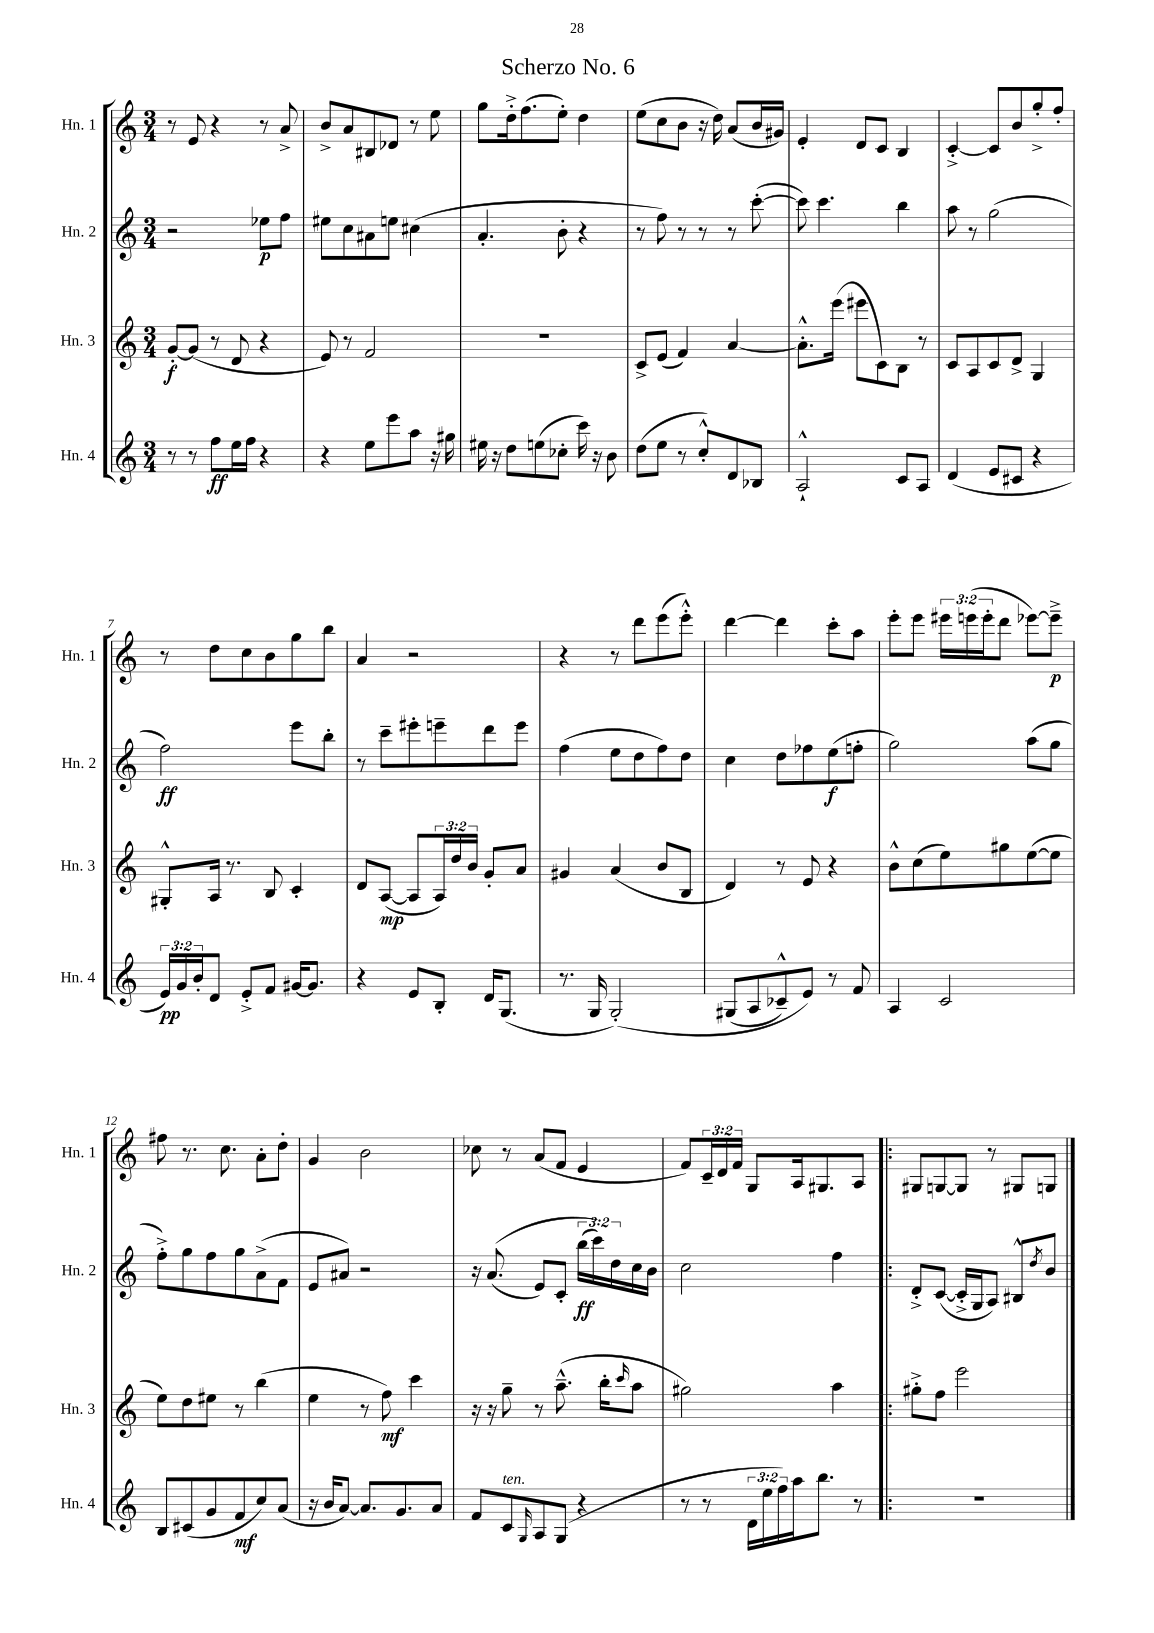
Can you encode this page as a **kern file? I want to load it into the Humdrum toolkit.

**kern	**dynam	**kern	**dynam	**kern	**dynam	**kern	**dynam
*part4	*part4	*part3	*part3	*part2	*part2	*part1	*part1
*staff4	*staff4	*staff3	*staff3	*staff2	*staff2	*staff1	*staff1
*I"Hn. 4	*	*I"Hn. 3	*	*I"Hn. 2	*	*I"Hn. 1	*
*I'Hn. 4	*	*I'Hn. 3	*	*I'Hn. 2	*	*I'Hn. 1	*
*clefG2	*	*clefG2	*	*clefG2	*	*clefG2	*
*k[]	*	*k[]	*	*k[]	*	*k[]	*
*M3/4	*	*M3/4	*	*M3/4	*	*M3/4	*
=1	=1	=1	=1	=1	=1	=1	=1
8r	.	[8g'/L	f	2r	.	8r	.
8r	.	(8g/J]	.	.	.	8e/	.
8ff\L	ff	8r	.	.	.	4r	.
16ee\L	.	8d/	.	.	.	.	.
16ff\JJ	.	.	.	.	.	.	.
4r	.	4r	.	8ee-X\L	p	8r	.
.	.	.	.	8ff\J	.	8a^/	.
=2	=2	=2	=2	=2	=2	=2	=2
4r	.	8e/)	.	8ee#X\L	.	8b^/L	.
.	.	8r	.	8cc\	.	8a/	.
8ee\L	.	2f/	.	8a#X\	.	8B#X/	.
8eee\	.	.	.	8een\J	.	8d-X/J	.
8aa\J	.	.	.	(4cc#X\	.	8r	.
16r	.	.	.	.	.	8ee\	.
16gg#X\	.	.	.	.	.	.	.
=3	=3	=3	=3	=3	=3	=3	=3
16ee#X\	.	2.r	.	4.a'/	.	8gg\L	.
16r	.	.	.	.	.	.	.
8dd\L	.	.	.	.	.	16dd'^\k	.
.	.	.	.	.	.	(8.ff\	.
(8een\	.	.	.	.	.	.	.
8cc-X'\J	.	.	.	8b'\	.	8ee'\J)	.
16ccc\)	.	.	.	4r	.	4dd\	.
16r	.	.	.	.	.	.	.
8b\	.	.	.	.	.	.	.
=4	=4	=4	=4	=4	=4	=4	=4
(8dd\L	.	8c^/L	.	8r	.	(8ee\L	.
8ee\J	.	(8e/J	.	8ff\)	.	8cc\	.
8r	.	4f/)	.	8r	.	8b\J	.
8cc'^^/L)	.	.	.	8r	.	16r	.
.	.	.	.	.	.	16dd\)	.
8d/	.	[4a/	.	8r	.	(8a/L	.
8B-X/J	.	.	.	([8ccc'\	.	16b/L	.
.	.	.	.	.	.	16g#X/JJ)	.
=5	=5	=5	=5	=5	=5	=5	=5
2A`^^/	.	8.a'^^\L]	.	8ccc\])	.	4e'/	.
.	.	.	.	4.ccc\	.	.	.
.	.	(16eee\Jk	.	.	.	.	.
.	.	8eee#X\L	.	.	.	8d/L	.
.	.	8c\)	.	.	.	8c/J	.
8c/L	.	8B\J	.	4bb\	.	4B/	.
8A/J	.	8r	.	.	.	.	.
=6	=6	=6	=6	=6	=6	=6	=6
(4d/	.	8c/L	.	8aa\	.	[4c'^/	.
.	.	8A/	.	8r	.	.	.
8e/L	.	8c/	.	(2gg\	.	8c/L]	.
8c#X/J	.	8d^/J	.	.	.	8b/	.
4r	.	4G/	.	.	.	8gg'^/	.
.	.	.	.	.	.	8ff'/J	.
!!LO:LB:g=z
=7	=7	=7	=7	=7	=7	=7	=7
24e/LL)	pp	8G#X'^^/L	.	2ff\)	ff	8r	.
24g/	.	.	.	.	.	.	.
24b'/J	.	.	.	.	.	.	.
8d/J	.	16A/Jk	.	.	.	8dd\L	.
.	.	8.r	.	.	.	.	.
8e'^/L	.	.	.	.	.	8cc\	.
8f/J	.	8B/	.	.	.	8b\	.
[16g#X/KL	.	4c'/	.	8eee\L	.	8gg\	.
8.g#/J]	.	.	.	.	.	.	.
.	.	.	.	8bb'\J	.	8bb\J	.
=8	=8	=8	=8	=8	=8	=8	=8
4r	.	8d/L	.	8r	.	4a/	.
.	.	([8A/J	mp	8ccc~\L	.	.	.
8e/L	.	8A/L]	.	8eee#X'\	.	2r	.
8B'/J	.	24A/L)	.	8eeen~\	.	.	.
.	.	24dd/	.	.	.	.	.
.	.	24b/JJ	.	.	.	.	.
16d/KL	.	8g'/L	.	8ddd\	.	.	.
(8.G/J	.	.	.	.	.	.	.
.	.	8a/J	.	8eee\J	.	.	.
=9	=9	=9	=9	=9	=9	=9	=9
8.r	.	4g#X/	.	(4ff\	.	4r	.
16G/	.	.	.	.	.	.	.
(2G'/)	.	(4a/	.	8ee\L	.	8r	.
.	.	.	.	8dd\	.	8ddd\L	.
.	.	8b/L	.	8ff\)	.	(8eee\	.
.	.	8B/J	.	8dd\J	.	8eee'^^\J)	.
=10	=10	=10	=10	=10	=10	=10	=10
(8G#X/L	.	4d/)	.	4cc\	.	[4ddd\	.
8A/	.	.	.	.	.	.	.
8c-X~^^/)	.	8r	.	8dd\L	.	4ddd\]	.
8e/J)	.	8e/	.	8ff-X\	.	.	.
8r	.	4r	.	(8ee\	f	8ccc'\L	.
8f/	.	.	.	8ffn'\J	.	8aa\J	.
=11	=11	=11	=11	=11	=11	=11	=11
4A/	.	8b^^\L	.	2gg\)	.	8eee'\L	.
.	.	(8cc\	.	.	.	8eee\J	.
2c/	.	8ee\)	.	.	.	24eee#X\LL	.
.	.	.	.	.	.	(24eeen\	.
.	.	.	.	.	.	24eee'\J	.
.	.	8gg#X\	.	.	.	8ddd\J	.
.	.	([8ee\	.	(8aa\L	.	[8eee-X\L)	.
.	.	8ee\J]	.	8gg\J	.	8eee-~^\J]	p
!!LO:LB:g=z
=12	=12	=12	=12	=12	=12	=12	=12
8B/L	.	8ee\L)	.	8ff'^\L)	.	8ff#X\	.
(8c#X/	.	8dd\	.	8gg\	.	8.r	.
8g/	.	8ee#X\J	.	8ff\	.	.	.
.	.	.	.	.	.	8.cc\	.
8f/	mf	8r	.	8gg\	.	.	.
8cc/)	.	(4bb\	.	(8a^\	.	8a'\L	.
(8a/J	.	.	.	8f\J	.	8dd'\J	.
=13	=13	=13	=13	=13	=13	=13	=13
16r	.	4ee\	.	8e/L	.	4g/	.
16b/KL	.	.	.	.	.	.	.
[8a/J)	.	.	.	8a#X/J)	.	.	.
8.a/L]	.	8r	.	2r	.	2b\	.
.	.	8ff\)	mf	.	.	.	.
8.g/	.	.	.	.	.	.	.
.	.	4ccc\	.	.	.	.	.
8a/J	.	.	.	.	.	.	.
=14	=14	=14	=14	=14	=14	=14	=14
8f/L	.	16r	.	16r	.	8cc-X\	.
.	.	16r	.	((8.a/	.	.	.
!LO:TX:a:i:t=ten.	!	!	!	!	!	!	!
8c/	.	8gg~\	.	.	.	8r	.
16qqG/	.	.	.	.	.	.	.
8A/	.	8r	.	8e/L)	.	(8a/L	.
(8G/J	.	(8.aa~^^\	.	8c'/J	.	8f/J	.
4r	.	.	.	(24bb\LL	ff	4e/	.
.	.	.	.	24ccc\))	.	.	.
.	.	16bb'\KL	.	.	.	.	.
.	.	.	.	24dd\	.	.	.
.	.	16qqccc/	.	.	.	.	.
.	.	8aa\J	.	16cc\	.	.	.
.	.	.	.	16b\JJ	.	.	.
=15	=15	=15	=15	=15	=15	=15	=15
8r	.	2gg#X\)	.	2cc\	.	8f/L)	.
8r	.	.	.	.	.	24c~/L	.
.	.	.	.	.	.	24d/	.
.	.	.	.	.	.	24f/JJ	.
24d\LL	.	.	.	.	.	8G/L	.
24ee\	.	.	.	.	.	.	.
24ff\)	.	.	.	.	.	.	.
16aa\J	.	.	.	.	.	16A/k	.
8.bb\J	.	.	.	.	.	8.G#X/	.
.	.	4aa\	.	4ff\	.	.	.
8r	.	.	.	.	.	8A/J	.
=16!|:	=16!|:	=16!|:	=16!|:	=16!|:	=16!|:	=16!|:	=16!|:
2.r	.	8gg#X'^\L	.	8d'^/L	.	8G#X/L	.
.	.	8ff\J	.	([8c/J	.	[8Gn/	.
.	.	2eee\	.	16c'^/LL]	.	8G/J]	.
.	.	.	.	16G/J	.	.	.
.	.	.	.	8A/J)	.	8r	.
.	.	.	.	8B#X^^/L	.	8G#X/L	.
.	.	.	.	8qdd/	.	.	.
.	.	.	.	8b/J	.	8Gn/J	.
==	==	==	==	==	==	==	==
*-	*-	*-	*-	*-	*-	*-	*-
